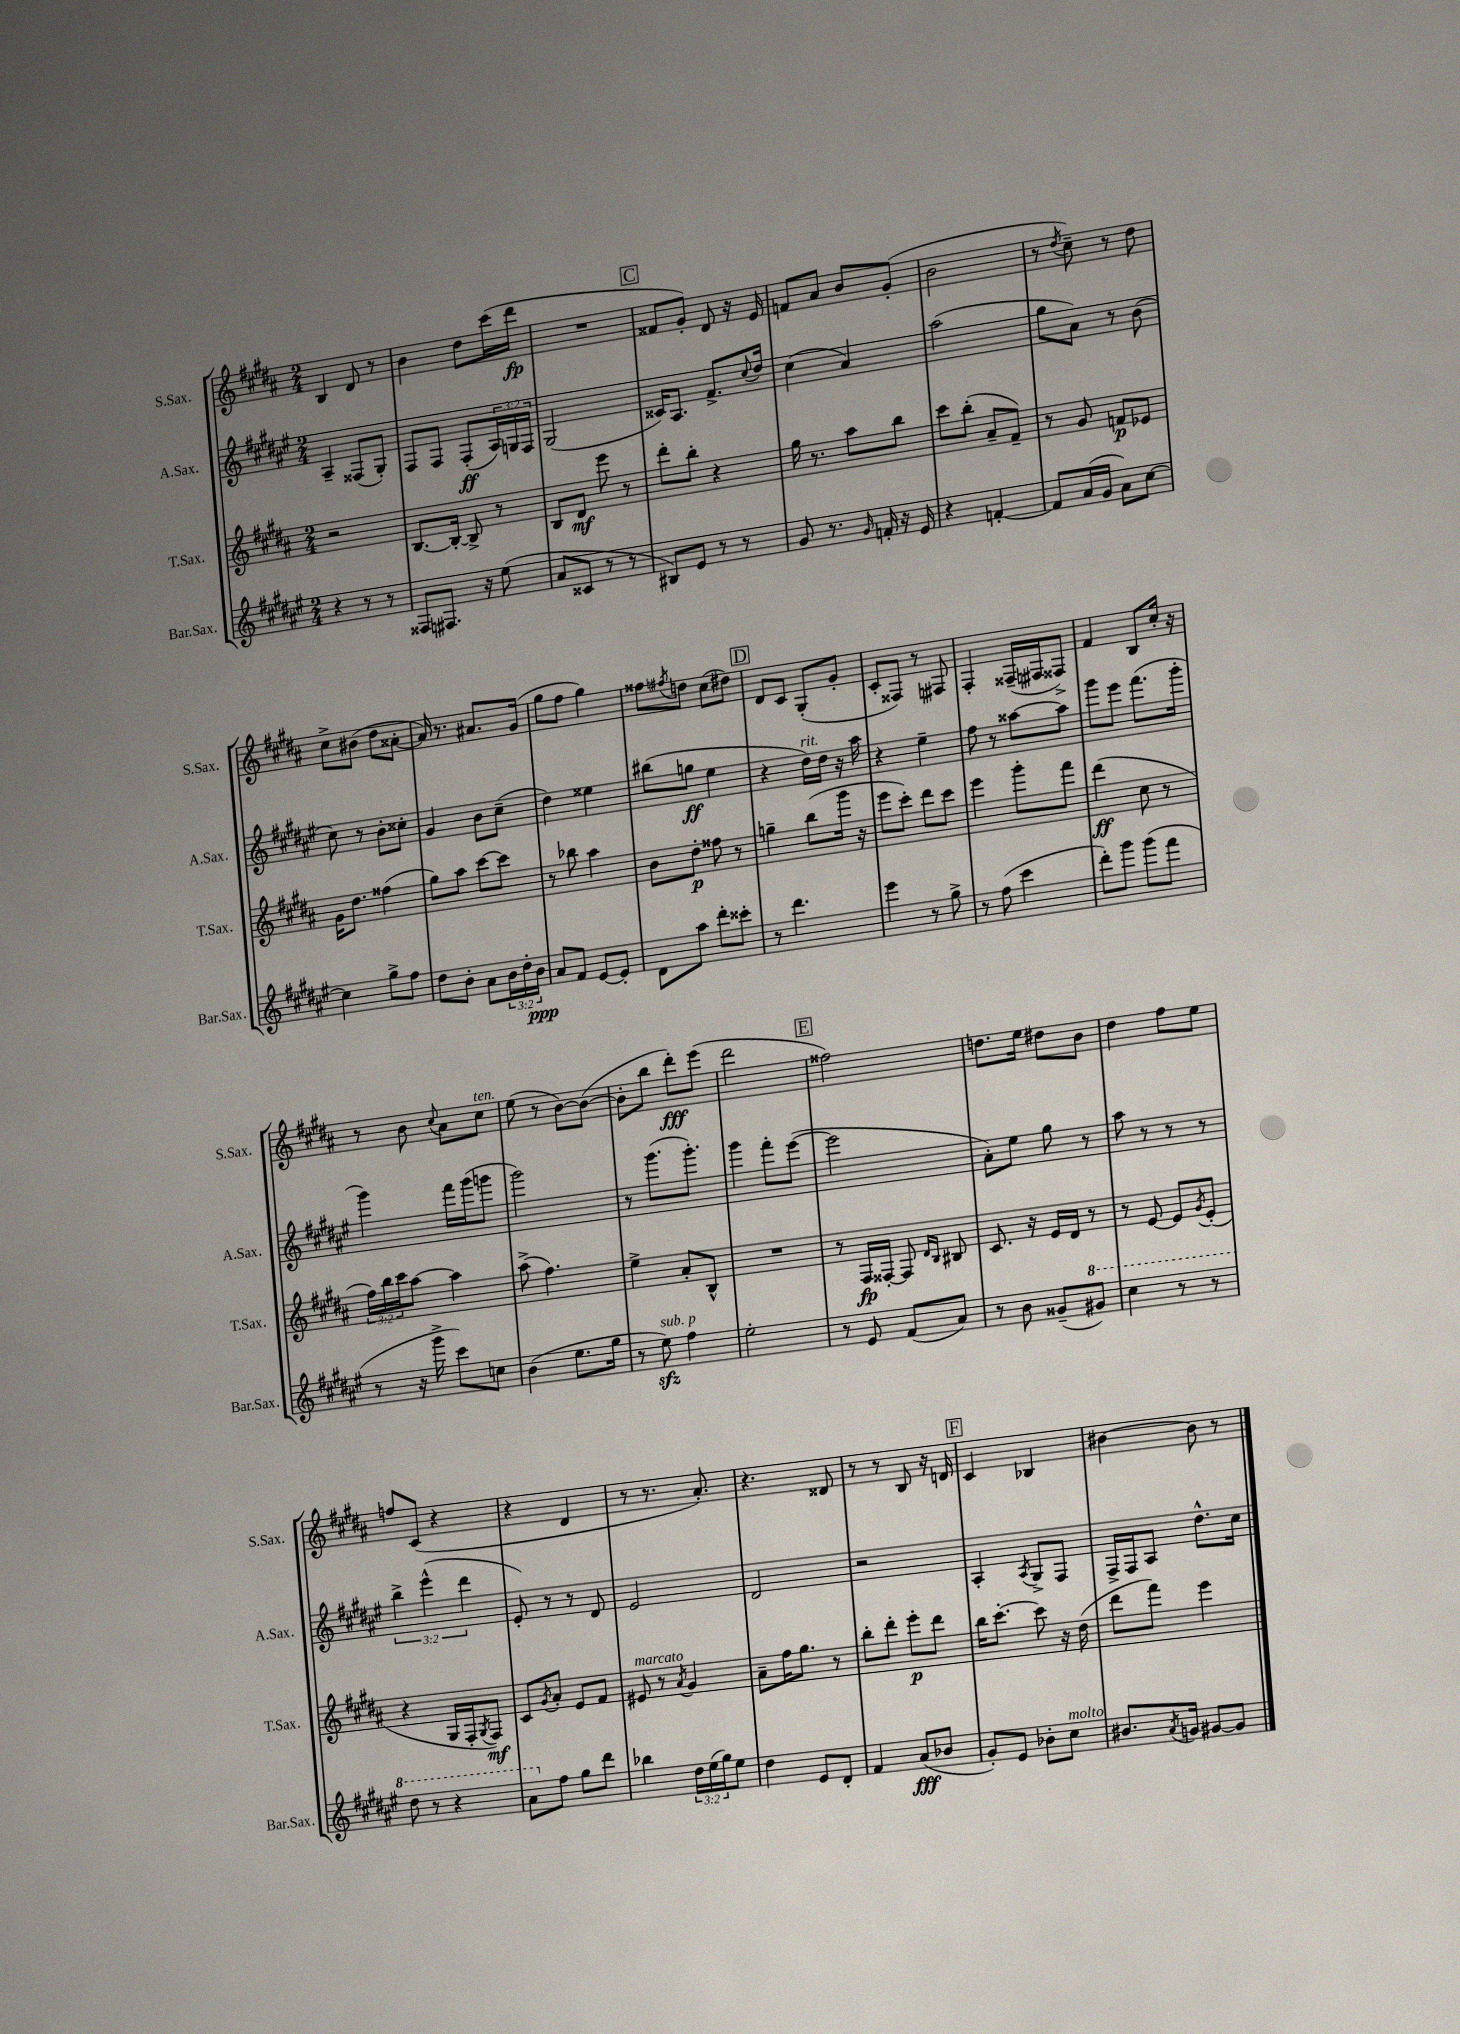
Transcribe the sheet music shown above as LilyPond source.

<<
\new StaffGroup <<
\new Staff = "s0" \with { instrumentName = "S.Sax." shortInstrumentName = "S.Sax." } {
    \clef treble \key b \major \numericTimeSignature \time 2/4
    b4 dis'8 r8 |
    b'4 dis''8 cis'''16( dis'''16\fp |
    R2 |
    \mark \markup { \box "C" } fisis'8 gis'8-.) dis'8 r16 e'16 |
    f'8 ais'8 b'8 gis'8-.( |
    b'2 |
    r8 \acciaccatura { dis''8 } cis''8--) r8 dis''8 |
    cis''8-> bis'8( dis''8 aisis'8~-. |
    aisis'16) r8. ais'8. gis'16( |
    gis''8 fis''8 gis''4) |
    fisis''8 \acciaccatura { fis''8 } d''8 cis''8( dis''8) |
    \mark \markup { \box "D" } dis'8 cis'8 gis8-.( gis'8-. |
    cis'8-. fisis8) r8 fis8 |
    fis4-. fisis16--( fis16 fisis8->) |
    fis'4 b8 cis''16-. r16 |
    r8 b'8 \appoggiatura { cis''8 } ais'8 cis''8^\markup { \italic "ten." } |
    e''8( r8 b'8~) b'8~( |
    b'8-. b''8 dis'''8-.\fff) e'''8( |
    dis'''2 |
    \mark \markup { \box "E" } fisis''2) |
    d''8. e''16 dis''8 b'8 |
    dis''4 fis''8 e''8 |
    f''8 cis'8( r4 |
    r4 dis'4 |
    r8 r8. ais'8.-.) |
    r4. disis'8 |
    r8 r8 b8 r16 d'16 |
    \mark \markup { \box "F" } cis'4 bes4 |
    bis'4~ bis'8 r8 \bar "|." |
}
\new Staff = "s1" \with { instrumentName = "A.Sax." shortInstrumentName = "A.Sax." } {
    \clef treble \key fis \major \numericTimeSignature \time 2/4 \override Staff.TupletNumber.text = #tuplet-number::calc-fraction-text
    ais4-- fisis8( gis8-.) |
    fis8 fis8 fis8-.\ff( \tuplet 3/2 { ais16) g16 fis16 } |
    gis2( |
    \mark \markup { \box "C" } cisis'16) ais8. fis'8.-> \appoggiatura { cis''8 } dis''16 |
    cis''4( ais'4) |
    ais''2( |
    gis''8 ais'8) r8 b'8( |
    cis''8) r8 b'8-. cisis''8-. |
    gis'4 b'8 cis''8--( |
    dis''4) eisis''4 |
    bis''8( g''8\ff eis''4 |
    \mark \markup { \box "D" } r4 dis''16^\markup { \italic "rit." }) dis''16 r16 ais''16 |
    r4 eis''4-- |
    fis''8 r8 aisis''8~ aisis''8 |
    gis'''8 eis'''8 fis'''8.( gis'''16-. |
    gis'''4) fis'''16 gis'''16( g'''8 |
    gis'''2) |
    r8 gis'''8.( gis'''8.-.) |
    gis'''4 fis'''8-. eis'''8~( |
    \mark \markup { \box "E" } eis'''2 |
    ais'8-.) eis''8 gis''8 r8 |
    ais''8 r8 r8 r8 |
    \tuplet 3/2 { b''4-> eis'''4-^( dis'''4 } |
    eis'8-.) r8 r8 dis'8 |
    eis'2 |
    dis'2 |
    r2 |
    \mark \markup { \box "F" } ais4-. \acciaccatura { ais8 } gis8-> fis8 |
    fis16-> fis16 ais8 dis''8.-^ cis''16 \bar "|." |
}
\new Staff = "s2" \with { instrumentName = "T.Sax." shortInstrumentName = "T.Sax." } {
    \clef treble \key b \major \numericTimeSignature \time 2/4 \override Staff.TupletNumber.text = #tuplet-number::calc-fraction-text
    r2 |
    b8.~ b16~-. b8-> r8 |
    b8 dis'8\mf e'''8 r8 |
    \mark \markup { \box "C" } dis'''8-. b''8-. r4 |
    gis''16 r8. ais''8 b''8 |
    cis'''8 b''8-.( ais'8-- fis'8--) |
    r8 gis'8 f'8\p ees'8 |
    gis'16 dis''8. fisis''4( |
    gis''8) ais''8 cis'''8~ cis'''8 |
    r8 bes''8 ais''4 |
    b'8 dis''8-.\p fisis''8 r8 |
    \mark \markup { \box "D" } g''4-- b''8( gis'''16 r16 |
    e'''8 cis'''8-.) dis'''8 cis'''8 |
    e'''4 gis'''8-. fis'''8 |
    dis'''4\ff( cis''8 r8 |
    \tuplet 3/2 { fis''16) b''16 cis'''16 } ais''8~ ais''4 |
    ais''8->( fis''4.) |
    e''4-> ais'8-. b8-^ |
    R2 |
    \mark \markup { \box "E" } r8 fis16\fp fisis16~-. fisis8 \grace { dis'16 b16 } bis8 |
    cis'8. r16 e'16 dis'16 r8 |
    r8 e'8~ e'8 \acciaccatura { gis'8 } e'8-.( |
    r4 gis16 fis16-. \acciaccatura { gis8 } fis8\mf) |
    cis'8 \acciaccatura { gis'8 } ais'8-. e'8 fis'8 |
    eis'8^\markup { \italic "marcato" } r8 \acciaccatura { ais'8 } gis'4 |
    ais'8-- fis''16 gis''8. r8 |
    b''8-. dis'''8-. e'''8-.\p dis'''8 |
    \mark \markup { \box "F" } b''16 cis'''8.~-. cis'''8 r16 dis''16( |
    dis'''8 fis'''8) e'''4 \bar "|." |
}
\new Staff = "s3" \with { instrumentName = "Bar.Sax." shortInstrumentName = "Bar.Sax." } {
    \clef treble \key fis \major \numericTimeSignature \time 2/4 \override Staff.TupletNumber.text = #tuplet-number::calc-fraction-text
    r4 r8 r8 |
    fisis8 fis8. r16 eis''8( |
    ais'8 cisis'8 r8 r8 |
    \mark \markup { \box "C" } bis8) eis'8 r8 r8 |
    gis'8 r8. \grace { gis'16 } f'16-. r16 eis'16 |
    r4 f'4~-. |
    f'8 ais'16( gis'16 ais'8) cis''8~ |
    cis''4 gis''8-> fis''8 |
    dis''8 b'8-. ais'8 \tuplet 3/2 { b'16 dis''16-. b'16\ppp } |
    ais'8 fis'8 eis'8~ eis'8-. |
    dis'8 ais''8 dis'''8-. cisis'''8-. |
    \mark \markup { \box "D" } r8 dis'''4. |
    eis'''4 r8 gis''8-> |
    r8 fis''8( cis'''4 |
    dis'''8-.) gis'''8 gis'''8( fis'''8 |
    r8 r16 gis'''16-> cis'''8) c''8 |
    b'4( eis''8. gis''16 |
    r8 eis''8\sfz^\markup { \italic "sub. p" }) fis''4 |
    eis''2-. |
    \mark \markup { \box "E" } r8 eis'8 fis'8( ais'8) |
    r8 b'8 gisis'8--( \ottava #1 gis''!8) |
    cis'''4 r8 r8 |
    dis'''8 r8 r4 |
    ais''8 \ottava #0 fis''8 gis''8 dis'''8 |
    bes''4 \tuplet 3/2 { dis''16 eis''16( gis''16) } eis''8 |
    dis''4 eis'8 dis'8-. |
    fis'4 ais'8\fff( bes'8 |
    \mark \markup { \box "F" } gis'8-.) eis'8 bes'8-. cis''8^\markup { \italic "molto" } |
    bis'8. \acciaccatura { ais'8 } g'16 gis'8~ gis'8 \bar "|." |
}
>>
>>
\layout { \context { \Score \remove "Bar_number_engraver" } }
